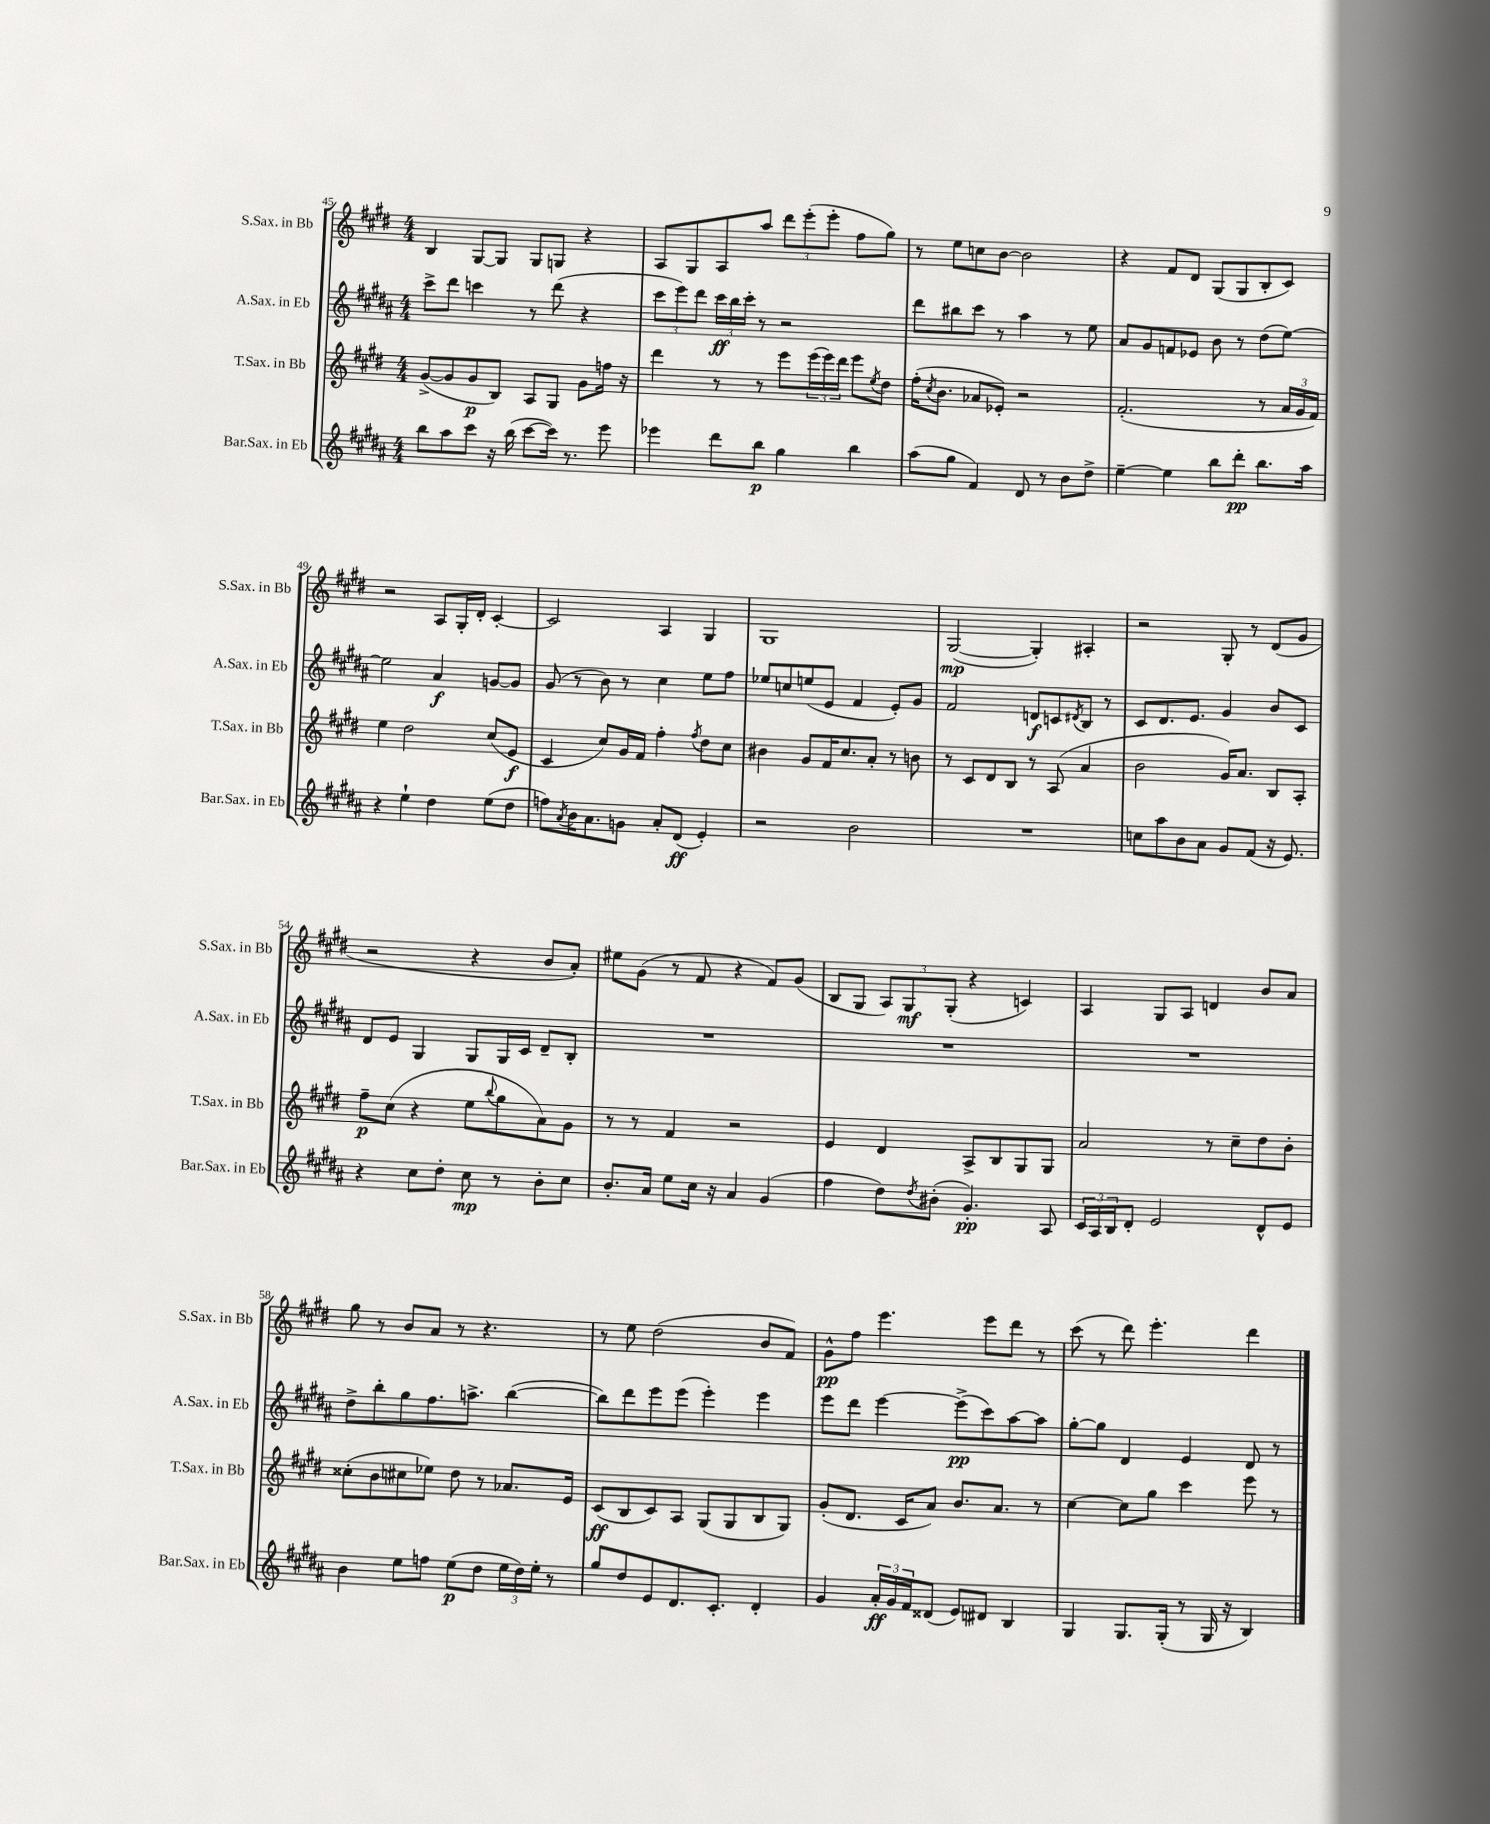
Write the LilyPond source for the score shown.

<<
\new StaffGroup <<
\new Staff = "s0" \with { instrumentName = "S.Sax. in Bb" shortInstrumentName = "S.Sax. in Bb" } {
    \clef treble \key e \major \numericTimeSignature \time 4/4
    b4 gis8~ gis8 gis8 g8 r4 |
    a8 gis8 a8 a''8 \tuplet 3/2 { dis'''8 e'''8-.( e'''8-. } fis''8 gis''8) |
    r8 e''8 c''8 b'8~ b'2 |
    r4 fis'8 dis'8 gis8( gis8 b8-. cis'8) |
    r2 a8 gis16-. dis'16-. cis'4~-. |
    cis'2 a4 gis4 |
    gis1 |
    gis2~\mp( gis4-.) ais4-. |
    r2 gis8-. r8 dis'8( gis'8 |
    r2 r4 b'8 a'8-.) |
    eis''8 gis'8( r8 fis'8 r4 fis'8) gis'8( |
    b8 gis8 \tuplet 3/2 { a8) gis8\mf gis8-.( } r4 c'4) |
    a4 gis8 a8 d'4 b'8 a'8 |
    gis''8 r8 b'8 a'8 r8 r4. |
    r8 e''8 dis''2( b'8 fis'8) |
    gis'8-^\pp fis''8 e'''4. e'''8 dis'''8 r8 |
    cis'''8( r8 dis'''8) e'''4.-. dis'''4 \bar "|." |
}
\new Staff = "s1" \with { instrumentName = "A.Sax. in Eb" shortInstrumentName = "A.Sax. in Eb" } {
    \clef treble \key b \major \numericTimeSignature \time 4/4
    cis'''8-> dis'''8 c'''4 r8 dis'''8( r4 |
    \tuplet 3/2 { cis'''8 e'''8) dis'''8 } \tuplet 3/2 { cis'''16\ff b''16 cis'''16-. } r8 r2 |
    dis'''8 bis''8 cis'''8 r8 ais''4 r8 e''8 |
    ais'8 gis'8 f'8 ees'8 b'8 r8 dis''8( e''8~) |
    e''2 ais'4\f g'8~ g'8 |
    gis'8( r8 b'8) r8 cis''4 e''8 fis''8 |
    ees''8 c''8 e''8( e'8 fis'4 e'8-.) gis'8 |
    fis'2 d'8\f c'8 \acciaccatura { dis'8 } b8 r8 |
    cis'8 dis'8. e'8. gis'4 b'8 cis'8 |
    dis'8 e'8 gis4 gis8 gis16 cis'16 dis'8-- b8-. |
    R1 |
    R1 |
    R1 |
    dis''8-> b''8-. gis''8 fis''8. a''8.-> b''4~( |
    b''8) dis'''8 e'''8 e'''8( e'''4-.) e'''4 |
    e'''8 dis'''8 e'''4~ e'''8->\pp( cis'''8) ais''8~ ais''8 |
    gis''8~-. gis''8 dis'4 e'4 dis'8 r8 \bar "|." |
}
\new Staff = "s2" \with { instrumentName = "T.Sax. in Bb" shortInstrumentName = "T.Sax. in Bb" } {
    \clef treble \key e \major \numericTimeSignature \time 4/4
    gis'8~->( gis'8 gis'8\p b8) a8 gis8 gis'8 f''16 r16 |
    dis'''4 r8 r8 e'''8 \tuplet 3/2 { e'''16( e'''16) dis'''16 } e'''8 \acciaccatura { e''8 } dis''8 |
    fis''16-.( \acciaccatura { cis''8 } b'8. aes'8 ees'8-.) r2 |
    fis'2.-.( r8 \tuplet 3/2 { a'16 gis'16 fis'16) } |
    e''4 dis''2 cis''8( e'8\f |
    cis'4 cis''8) gis'16 fis'16 fis''4-. \acciaccatura { fis''8 } dis''8 cis''8 |
    bis'4 gis'8 fis'16 cis''8. a'8-. r8 b'8 |
    r8 cis'8 dis'8 b8 r8 a8( a'4 |
    b'2 gis'16) a'8. b8 a8-. |
    fis''8--\p cis''8( r4 e''8 \appoggiatura { b''8 } gis''8 a'8) gis'8 |
    r8 r8 fis'4 r2 |
    e'4 dis'4 a8-> b8 gis8 gis8 |
    a'2 r8 cis''8-- dis''8 b'8-. |
    cisis''8-.( b'8 cis''8 ees''8) dis''8 r8 aes'8. e'16 |
    cis'8\ff( b8 cis'8) a8 gis8( gis8 b8 gis8) |
    gis'8-.( dis'8. cis'16 a'8) b'8. a'8. r8 |
    cis''4~ cis''8 gis''8 cis'''4 e'''8 r8 \bar "|." |
}
\new Staff = "s3" \with { instrumentName = "Bar.Sax. in Eb" shortInstrumentName = "Bar.Sax. in Eb" } {
    \clef treble \key b \major \numericTimeSignature \time 4/4
    b''8 ais''8 cis'''8 r16 b''16( cis'''8~ cis'''16) r8. e'''8 |
    ees'''4 dis'''8 b''8\p gis''4 b''4 |
    ais''8( gis''8 fis'4) dis'8 r8 b'8 dis''8-> |
    e''4~-- e''4 b''8 dis'''8-.\pp b''8. ais''16 |
    r4 e''4-! dis''4 e''8( dis''8 |
    f''8) \acciaccatura { ais'8 } b'16 ais'8. g'8 ais'8-. dis'8\ff( e'4-.) |
    r2 b'2 |
    R1 |
    c''8 ais''8 b'8 ais'8 gis'8 fis'8( r16 e'8.) |
    r4 cis''8 dis''8-. cis''8\mp r8 b'8-. cis''8 |
    b'8.-. ais'16 e''8 cis''16 r16 ais'4 gis'4( |
    fis''4 dis''8) \acciaccatura { dis''8 } bis'8-.( gis'4.-.\pp) ais8 |
    \tuplet 3/2 { cis'16 ais16 b16 } dis'8-. e'2 dis'8-^ e'8 |
    b'4 e''8 f''8 e''8\p( dis''8 \tuplet 3/2 { e''16 dis''16) e''16-. } r8 |
    gis''8 dis''8 e'8 dis'8. cis'8.-. dis'4-. |
    gis'4 \tuplet 3/2 { ais'16-.\ff gis'16 fis'16 } disis'8( e'8) dis'8 b4 |
    gis4 gis8. gis16-.( r8 gis16 r16 b4) \bar "|." |
}
>>
>>
\layout { \context { \Score currentBarNumber = #45 } }
